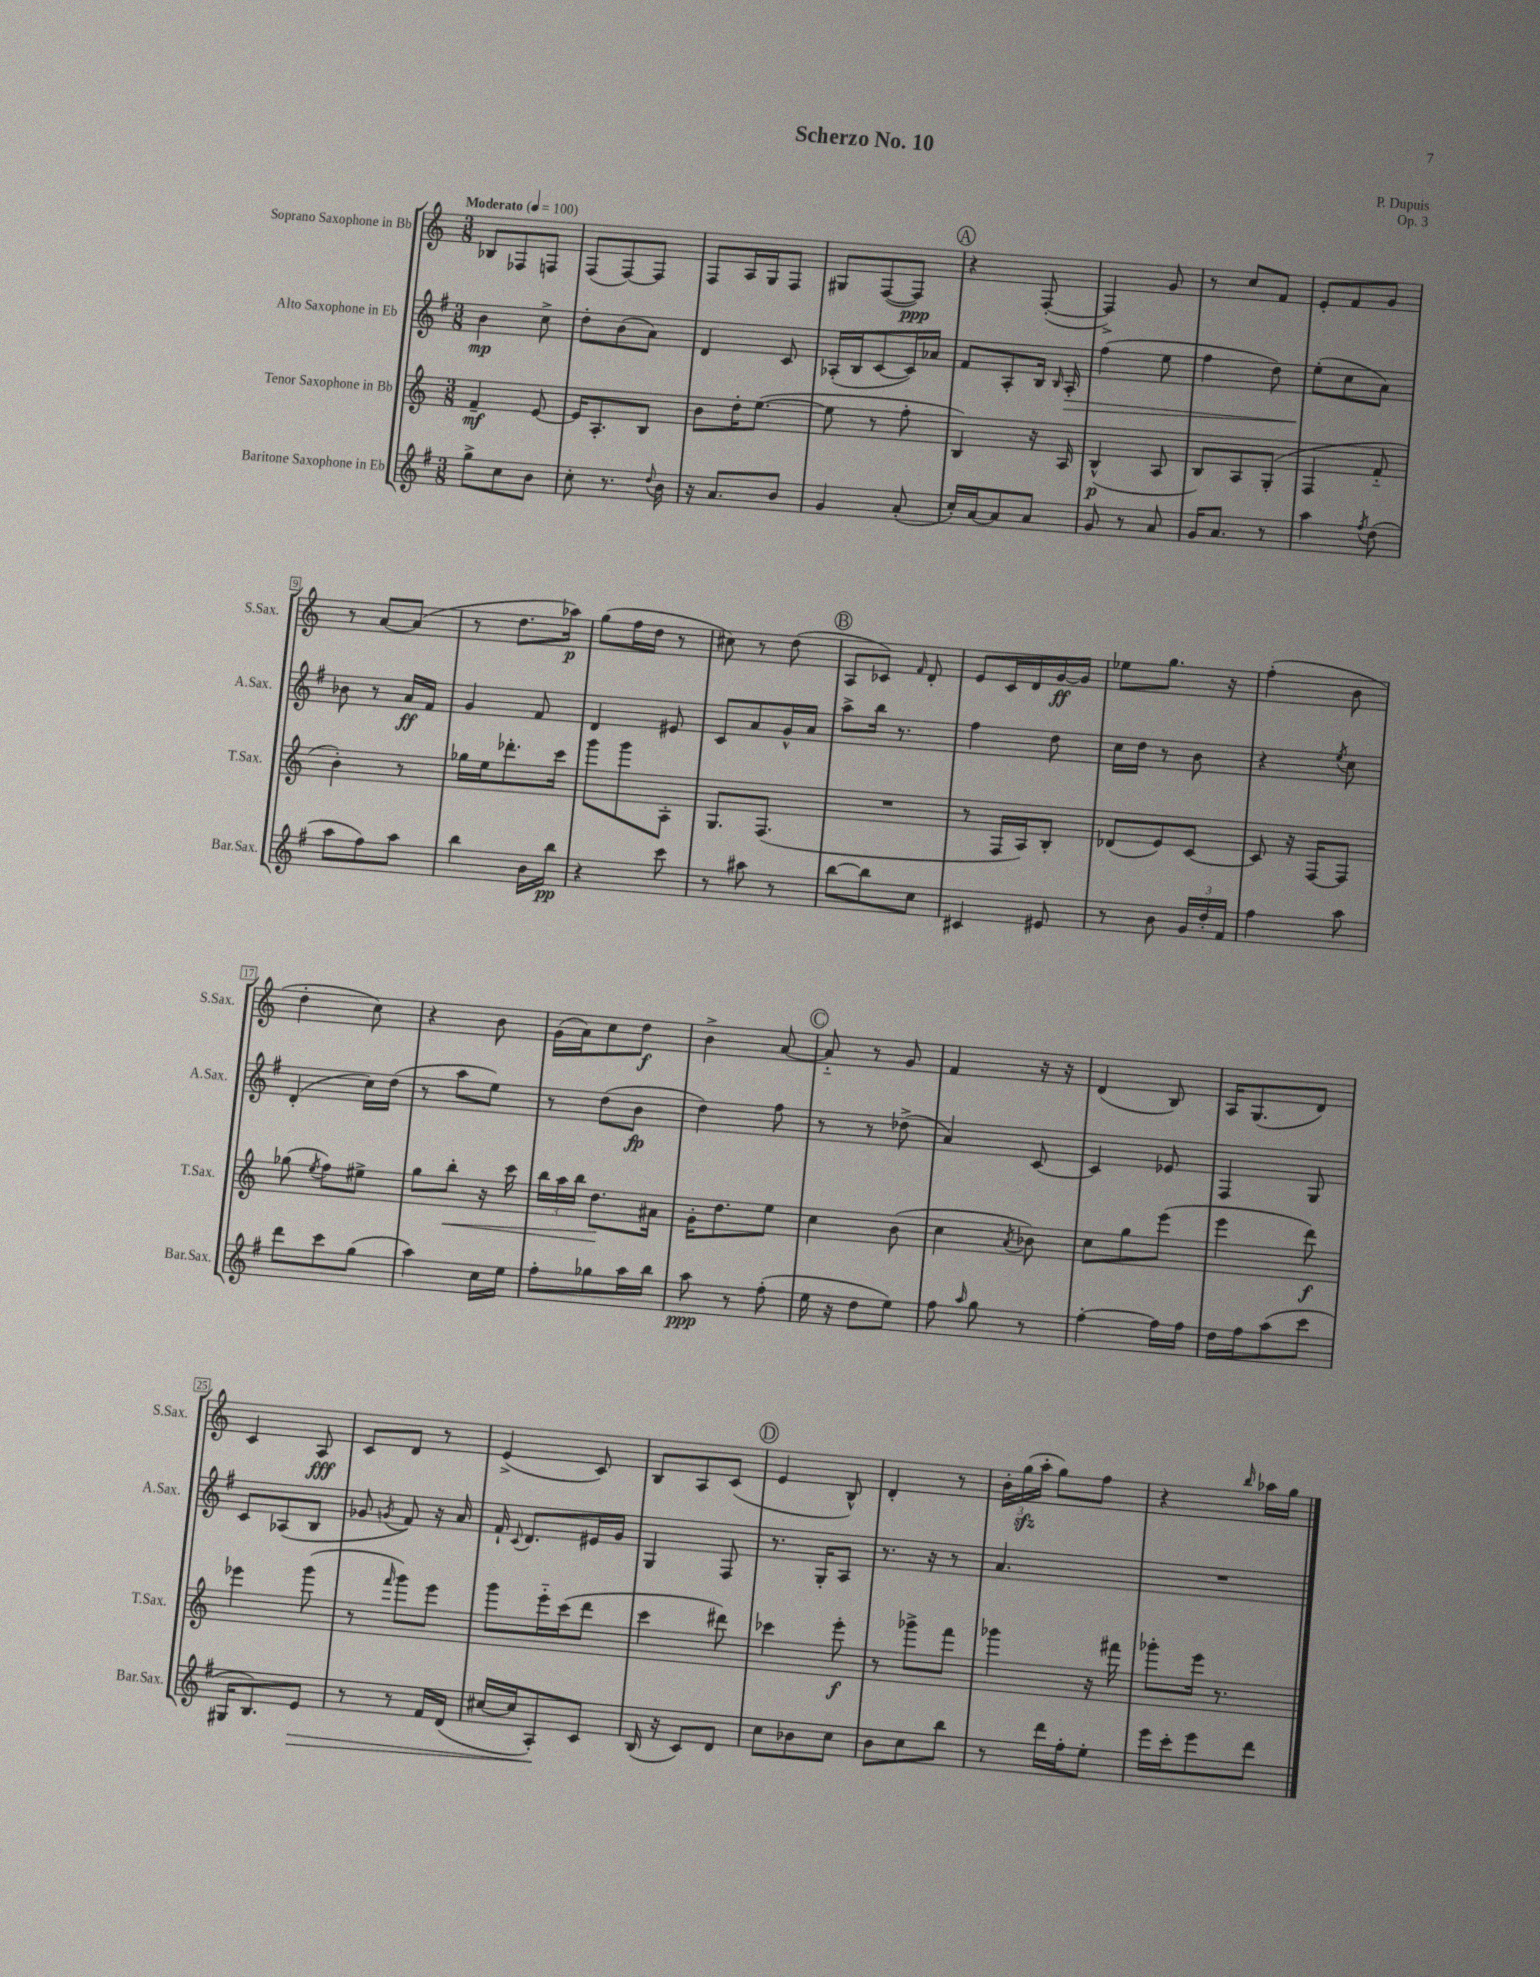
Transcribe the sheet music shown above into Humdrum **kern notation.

**kern	**kern	**kern	**kern
*staff4	*staff3	*staff2	*staff1
*clefG2	*clefG2	*clefG2	*clefG2
*k[f#]	*k[]	*k[f#]	*k[]
*M3/8	*M3/8	*M3/8	*M3/8
*MM100	*MM100	*MM100	*MM100
8gg^	4f~	4b	8B-
8cc	.	.	8F-
8b	[8e	8cc^	8F
=	=	=	=
8cc'	16e]	8dd'	(8F
.	8.A'	.	.
8.r	.	(8b	[8F)
.	8B	8a)	8F]
8qqdd	.	.	.
16b	.	.	.
=	=	=	=
16r	8b	4d	8F
8.a	.	.	.
.	16dd'	.	16A
.	([8.ee	.	16G
8b	.	8c	8F
=	=	=	=
4g	8ee]	(16A-'	8G#
.	.	16B	.
.	8r	[8c	([8F
(8a'	8ff'	16c])	8F])
.	.	16a-	.
=	=	=	=
16cc')	4B)	8f#	4r
[16a	.	.	.
8a]	.	8A'	.
8a	16r	16B	([8F'
.	.	16qqB	.
.	16A	16A'	.
=	=	=	=
8g	(4B^^	(4ff#	4F^])
8r	.	.	.
8a	8A	8ee	8g
=	=	=	=
16g	8B)	4ff#	8r
8.a	.	.	.
.	8A	.	8cc
8r	(8G'	8dd)	8f
=	=	=	=
4aa	4F	(8ee'	8e'
.	.	8cc	8f
8qff#	.	.	.
(8dd	8f'~	8a)	8g
=	=	=	=
8aa	4b')	8b-	8r
8ff#)	.	8r	[8a
8aa	8r	16a	(8a]
.	.	16f#	.
=	=	=	=
4bb	16gg-	4g	8r
.	16ee	.	.
.	8.ddd-'	.	8.dd
16b	.	8f#	.
16bb	16ccc	.	16aa-)
=	=	=	=
4r	8ggg	4d	(8gg
.	8ggg	.	16ff
.	.	.	16dd
8ccc	8A'	8e#	8r
=	=	=	=
8r	8.G	8c	8cc#)
8aa#	.	8a	8r
.	(8.F	.	.
8r	.	16g^^	(8dd
.	.	16a	.
=	=	=	=
[8bb	4.r	8aa^	8A
8bb]	.	16bb	8c-)
.	.	8.r	.
.	.	.	16qqf
8cc	.	.	8d'
=	=	=	=
4c#	8r	4ff#	8e
.	16F	.	16c
.	16A)	.	16d
8e#	8B'	8dd	[16g
.	.	.	16g]
=	=	=	=
8r	(8d-	16cc	8ee-
.	.	16dd	.
8b	8e)	8r	8.gg
24g	[8c	8b	.
24dd'	.	.	.
.	.	.	16r
24f#	.	.	.
=	=	=	=
4ff#	8c]	4r	(4ff'
.	16r	.	.
.	[16F	.	.
.	.	8qee	.
8aa	8F]	8cc	8b
=	=	=	=
8ddd	(8gg-	(4d'	4dd'
.	8qee	.	.
8ccc	8ff)	.	.
(8gg	8ee#^	16cc)	8cc)
.	.	(16dd	.
=	=	=	=
4aa)	8gg	8r	4r
.	8bb'	8aa	.
16cc	16r	8ee)	8b
16ee	16ccc	.	.
=	=	=	=
8ff#'	24bb	8r	(16g
.	24aa	.	.
.	.	.	16a)
.	24bb	.	.
8gg-	8.dd	(8dd	8cc
16aa	.	8b	8dd
16bb	16a#	.	.
=	=	=	=
8aa	16g'	4dd)	4b^
.	8.dd	.	.
8r	.	.	.
(8ff#'	8ee	8ff#	[8a
=	=	=	=
16ee	4cc	8r	8a'~]
16r	.	.	.
8dd	.	8r	8r
8ee)	(8b	(8dd-^	8g
=	=	=	=
8ff#	4cc	4a)	4f
16qqaa	.	.	.
8gg	.	.	.
.	8qa	.	.
8r	8b-)	[8c	16r
.	.	.	16r
=	=	=	=
[4ff#'	8cc	4c]	(4d
.	8gg	.	.
16ff#]	(8eee	8e-	8B)
16ff#	.	.	.
=	=	=	=
16dd	4eee	4F#	16A
16ff#	.	.	(8.G
(8aa	.	.	.
8ccc	8ddd)	8G	8d)
=	=	=	=
16G#	4eee-	8c	4c
8.B)	.	.	.
.	.	(8A-	.
8e	(8ggg	8B	8A
=	=	=	=
8r	8r	8g-	8c
.	16qqfff	8qg	.
8r	8ggg)	8f#)	8d
16f#	8eee	16r	8r
(16d	.	16a	.
=	=	=	=
[16cc#	8ggg	16f#`	(4e^
.	.	8qqc	.
16cc#]	.	8.d	.
8A')	16eee'~	.	.
.	(16ccc	.	.
8c	8ddd	16e#	8c)
.	.	16g	.
=	=	=	=
(16B	4ccc	4G	8B
16r	.	.	.
8c)	.	.	8A
8d	8ddd#)	8F#	(8c
=	=	=	=
8cc	4ccc-	8.r	4e
8b-	.	.	.
.	.	16G'	.
8cc	8eee'	8A	8B^^)
=	=	=	=
8b	8r	8.r	4d'
8cc	8ggg-^	.	.
.	.	16r	.
8bb	8fff	8r	8r
=	=	=	=
8r	4ggg-	4.a	24b'
.	.	.	(24gg
.	.	.	24aa'
16ddd	.	.	8gg)
16ff#'	.	.	.
8ee'	16r	.	8ff
.	16fff#	.	.
=	=	=	=
16eee	8ggg-'	4.r	4r
16ccc'	.	.	.
8eee	16eee	.	.
.	8.r	.	.
.	.	.	16qqbb
8ddd	.	.	16aa-
.	.	.	16gg
==	==	==	==
*-	*-	*-	*-
